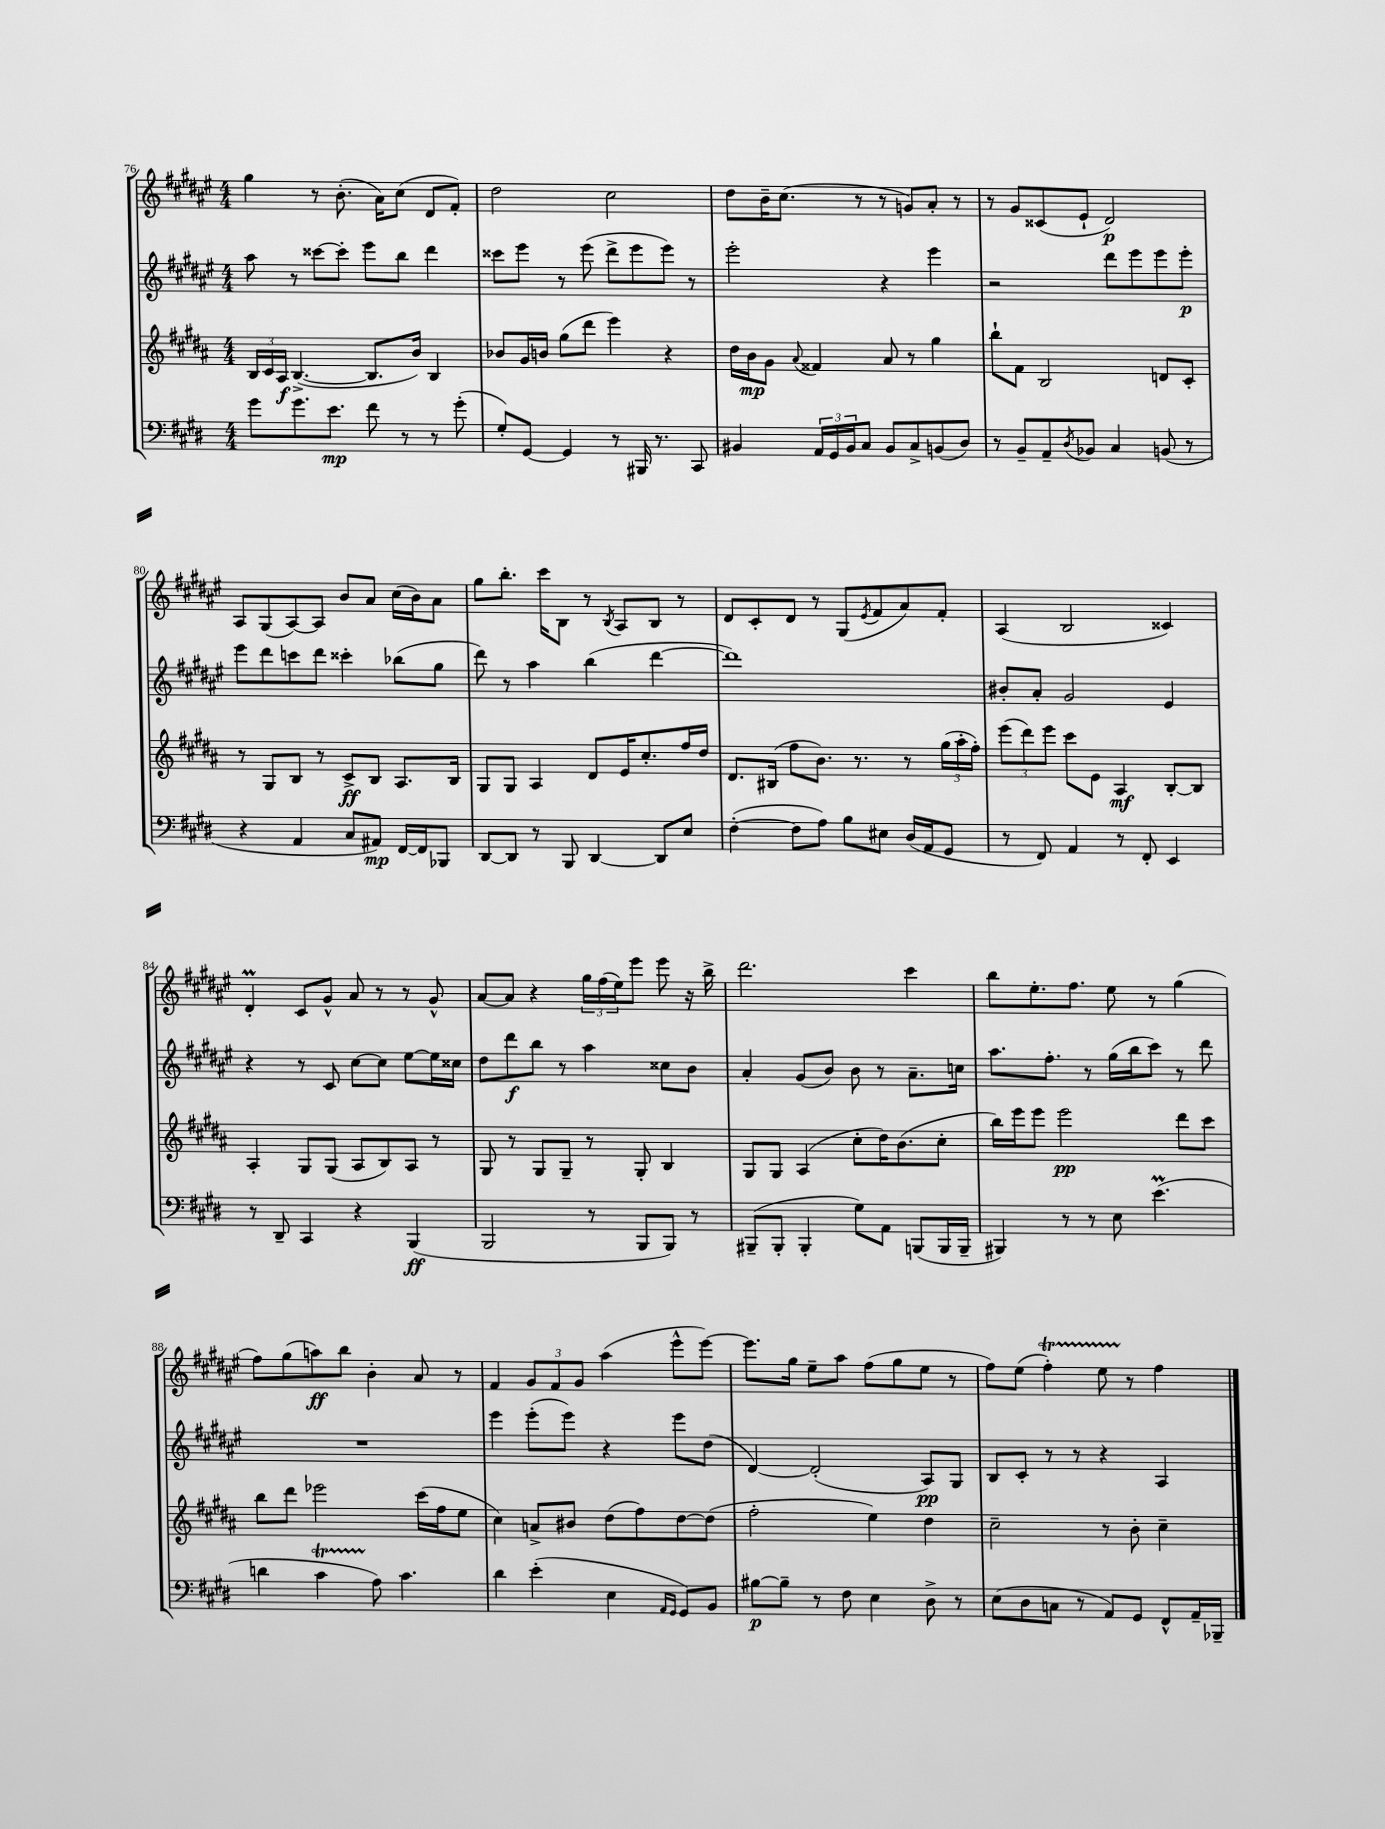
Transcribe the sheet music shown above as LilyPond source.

<<
\new StaffGroup <<
\new Staff = "s0" {
    \clef treble \key fis \major \numericTimeSignature \time 4/4
    gis''4 r8 b'8.-.( ais'16) cis''8( dis'8 fis'8-.) |
    dis''2 cis''2 |
    dis''8 b'16-- cis''8.( r8 r8 g'8) ais'8-. r8 |
    r8 gis'8 cisis'8( eis'8-! dis'2\p) |
    ais8 gis8( ais8~) ais8 b'8 ais'8 cis''16( b'16) ais'8 |
    gis''8 b''8.-. cis'''16 b8 r8 \acciaccatura { b8 } ais8 b8 r8 |
    dis'8 cis'8-. dis'8 r8 gis8( \acciaccatura { eis'8 } fis'8 ais'8) fis'8-. |
    ais4( b2 cisis'4) |
    dis'4-.\prall cis'8 gis'8-^ ais'8 r8 r8 gis'8-^ |
    ais'8~ ais'8 r4 \tuplet 3/2 { gis''16 fis''16( eis''16) } eis'''8 eis'''8 r16 b''16-> |
    dis'''2. cis'''4 |
    b''8 eis''8.-. fis''8. eis''8 r8 gis''4( |
    fis''8) gis''8( a''8\ff) b''8 b'4-. ais'8 r8 |
    fis'4 \tuplet 3/2 { gis'8 fis'8 gis'8 } ais''4( eis'''8-^ eis'''8~) |
    eis'''8. gis''16 eis''8-- ais''8 fis''8( gis''8 eis''8 r8 |
    fis''8) eis''8( fis''4-.\startTrillSpan) eis''8 r8\stopTrillSpan fis''4 \bar "|." |
}
\new Staff = "s1" {
    \clef treble \key fis \major \numericTimeSignature \time 4/4
    ais''8 r8 cisis'''8~ cisis'''8-. eis'''8 b''8 dis'''4 |
    cisis'''8 eis'''8 r8 eis'''8( dis'''8-> eis'''8 eis'''8) r8 |
    eis'''2-. r4 eis'''4 |
    r2 dis'''8 eis'''8 eis'''8 eis'''8-.\p |
    eis'''8 dis'''8 c'''8 dis'''8 cisis'''4-. bes''8( gis''8 |
    dis'''8) r8 ais''4 b''4( dis'''4~ |
    dis'''1) |
    bis'8-. ais'8-. gis'2 eis'4 |
    r4 r8 cis'8 cis''8~ cis''8 eis''8~ eis''16 cisis''16 |
    dis''8 dis'''8\f b''8 r8 ais''4 cisis''8 b'8 |
    ais'4-. gis'8( b'8) b'8 r8 ais'8.-- c''16 |
    ais''8. fis''8.-. r8 gis''16( b''16 cis'''8) r8 dis'''8 |
    R1 |
    eis'''4 eis'''8-.( eis'''8) r4 eis'''8 dis''8( |
    dis'4~) dis'2-.( ais8\pp) gis8 |
    b8 cis'8-. r8 r8 r4 ais4 \bar "|." |
}
\new Staff = "s2" {
    \clef treble \key b \major \numericTimeSignature \time 4/4
    \tuplet 3/2 { b16 cis'16 ais16\f } b4.~->( b8. b'16) b4 |
    bes'8 gis'16 b'16 gis''8( dis'''8 e'''4) r4 |
    dis''16 b'16\mp gis'8 \appoggiatura { ais'8 } fisis'4 ais'8 r8 gis''4 |
    b''8-! fis'8 b2 d'8 cis'8-. |
    r8 gis8 b8 r8 cis'8->\ff b8 ais8. b16 |
    gis8 gis8 ais4 dis'8 e'16 cis''8.-. fis''16 dis''16 |
    dis'8. bis16( fis''8 b'8.) r8. r8 \tuplet 3/2 { gis''16( ais''16-. fis''16-.) } |
    \tuplet 3/2 { e'''8( dis'''8) e'''8 } cis'''8 e'8 ais4\mf b8~-. b8 |
    ais4-. gis8 gis8( ais8 b8) ais8 r8 |
    gis8 r8 gis8 gis8-- r8 gis8-. b4 |
    gis8 gis8 ais4( cis''8-. dis''16) b'8.( cis''8-. |
    b''16) e'''16 e'''8 e'''2\pp dis'''8 cis'''8 |
    b''8 dis'''8 ees'''2 cis'''16( fis''16 e''8 |
    cis''4) a'8-> bis'8 dis''8( fis''8) dis''8~ dis''8( |
    fis''2-. e''4) dis''4 |
    cis''2-- r8 b'8-. cis''4-- \bar "|." |
}
\new Staff = "s3" {
    \clef bass \key e \major \numericTimeSignature \time 4/4
    gis'8 gis'8. e'8.\mp fis'8 r8 r8 gis'8-.( |
    gis8-.) gis,8~ gis,4 r8 bis,,16 r8. cis,8 |
    bis,4 \tuplet 3/2 { a,16 gis,16 bis,16 } cis8 bis,8 cis8-> b,8( dis8) |
    r8 b,8-- a,8-- \acciaccatura { dis8 } bes,8 cis4 b,8( r8 |
    r4 a,4 cis8 ais,8\mp) fis,16~ fis,16 bes,,8 |
    dis,8~ dis,8 r8 b,,8 dis,4~ dis,8 e8 |
    fis4~-.( fis8 a8) b8 eis8 dis16( a,16 gis,8 |
    r8 fis,8) a,4 r8 fis,8-. e,4 |
    r8 dis,8-- cis,4 r4 b,,4\ff( |
    b,,2 r8 b,,8 b,,8) r8 |
    bis,,8--( bis,,8-. bis,,4-. gis8) a,8 b,,8( b,,16 b,,16-- |
    bis,,4) r8 r8 e8 e'4.\prall( |
    d'4 cis'4\startTrillSpan a8\stopTrillSpan) cis'4. |
    dis'4 e'4-.( e4 \grace { a,16 gis,16 } gis,8) b,8 |
    bis8~\p bis8-- r8 fis8 e4 dis8-> r8 |
    e8( dis8 c8 r8 a,8) gis,8 fis,8-^ a,16-- bes,,16-- \bar "|." |
}
>>
>>
\layout { \context { \Score currentBarNumber = #76 } }
